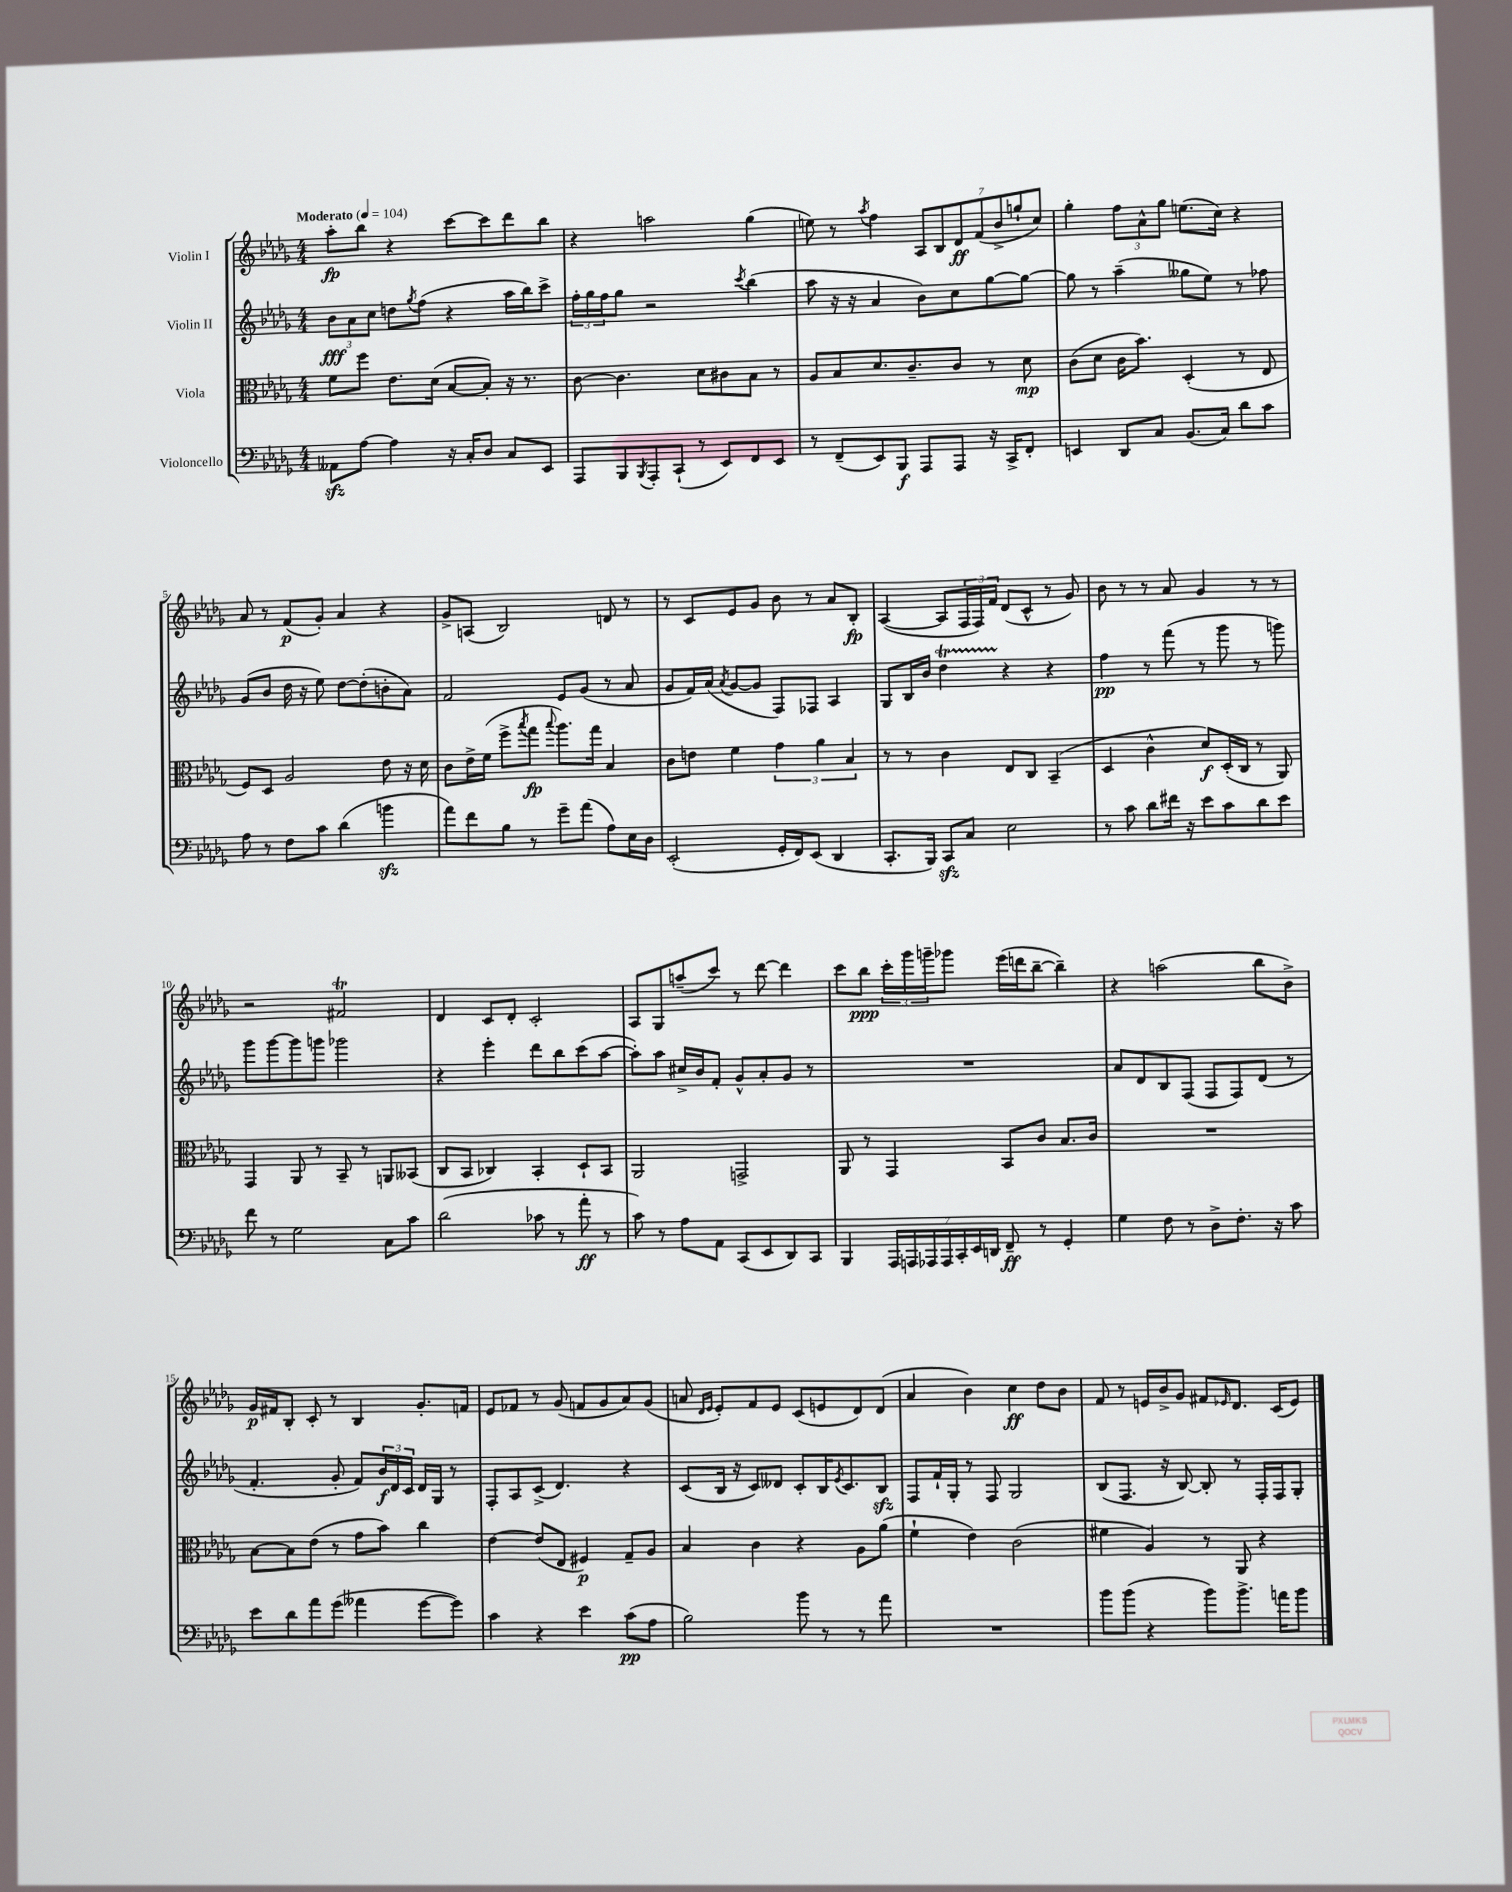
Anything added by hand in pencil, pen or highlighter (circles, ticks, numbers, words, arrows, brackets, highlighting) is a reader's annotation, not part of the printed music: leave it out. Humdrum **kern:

**kern	**kern	**kern	**kern
*staff4	*staff3	*staff2	*staff1
*clefF4	*clefC3	*clefG2	*clefG2
*k[b-e-a-d-g-]	*k[b-e-a-d-g-]	*k[b-e-a-d-g-]	*k[b-e-a-d-g-]
*M4/4	*M4/4	*M4/4	*M4/4
*MM104	*MM104	*MM104	*MM104
8AA--\L	8f\L	12b-\L	8aa-'\L
.	.	12a-\	.
[8A-\J	8ff\J	.	8bb-\J
.	.	12cc\J	.
4A-\]	8.e-\L	8dd\L	4r
.	.	8qgg-/	.
.	.	(8ff\J	.
.	(16d-\Jk	.	.
16r	[8B-/L	4r	[8ccc\L
16C'/LK	.	.	.
8D-/J	8B-'/]J)	.	8ccc\]
8C/L	16r	16aa-\LL	8ddd-\
.	8.r	16bb-\J)	.
8EE-/J	.	8ccc^\J	8bb-\J
=	=	=	=
8AAA-/L	[8c\	24ff'\LL	4r
.	.	24gg-\	.
.	.	24ff\J	.
8BBB-/	4.c\]	8gg-\J	.
8qBBB-/	.	.	.
8AAA-'/	.	2r	2aa\
(8CC`/J	.	.	.
8r	8d-\L	.	.
8EE-/L)	8c#\	.	.
.	.	8qccc/	.
8FF/	8B-\J	(4bb-\	(4gg-\
8EE-/J	8r	.	.
=	=	=	=
8r	8A-/L	8aa-\	8ee\)
(8FF~/L	8B-/	16r	8r
.	.	16r	.
.	.	.	8qaa-/
8EE-/)	8.d-/	4a-/	4ff\
8BBB-/J	.	.	.
.	8.c~/	.	.
8AAA-/L	.	8b-\L)	14A-/L
.	.	.	14B-/
8AAA-/J	8c/J	8cc\	.
.	.	.	14d-/
.	.	.	(14f/
16r	8r	[8gg-\	.
.	.	.	14b-^/
16CC^/LK	.	.	.
.	.	.	14gg`/
8FF'/J	8d-\	8gg-\_J	.
.	.	.	14cc/J)
=	=	=	=
4EE/	(8c\L	8gg-\]	4gg-'\
.	8d-\J	8r	.
8DD-/L	16c\LK	(4aa-~\	12ff\L
.	8.b-\J)	.	.
.	.	.	12a-^^\
8C/J	.	.	.
.	.	.	12gg-\J
(8.BB-/L	(4D-'/	8gg--\L	(8.ee\L
.	.	8ee-\J)	.
16C/Jk)	.	.	16cc\Jk)
8d-\L	8r	8r	4r
8c\J	8E-/	8ff-\	.
=	=	=	=
8A-\	8F/L)	(8g-/L	8a-/
8r	8D-/J	8b-/J	8r
8F\L	2A-/	16dd-\	(8f/L
.	.	16r	.
8c\J	.	8ee-\)	8g-'/J)
(4d-\	.	[8dd-\L	4a-/
.	.	(8dd-'\]	.
4b\	8e-\	8b'\	4r
.	16r	8a-\J)	.
.	16d-\	.	.
=	=	=	=
8a-\L)	8c\L	2f/	8g-^/L
8f\	16e-^\L	.	(8A/J
.	(16f\JJ	.	.
8B-\J	8ff^\L	.	2B-/)
.	8qbb-/	.	.
8r	8gg-\J	.	.
.	8qqbb-/	.	.
8g-~\L	8.aa-\L)	8e-/L	.
(8a-\J	.	(8g-/J	.
.	16gg-\Jk	.	.
8A-\L)	4B-/	8r	8d/
16E-\L	.	8a-/	8r
16D-\JJ	.	.	.
=	=	=	=
(2EE-'/	8c\L	8g-/L	8r
.	8e\J	16f/L)	8c/L
.	.	(16a-/JJ	.
.	.	8qa-/	.
.	4f\	[8g-/L	8e-/
.	.	8g-/]J	8g-/J
16GG-'/LL	6g-\	8F/L)	8b-\
16FF/J)	.	.	.
(8EE-/J	.	8F-/J	8r
.	6a-\	.	.
4DD-/	.	4A-/	8a-/L
.	6B-/	.	.
.	.	.	8B-'/J
=	=	=	=
8.CC'/L	8r	8G-/L	([4A-/
.	8r	16B-/L	.
16BBB-/Jk)	.	16b-/JJ	.
8CC/L	4c\	4dd-\	8A-/]L
8C/J	.	.	24F/L
.	.	.	24F/)
.	.	.	24f/JJ
2E-\	8E-/L	4r	(8d-/L
.	8C/J	.	8c^^/J
.	(4BB-~/	4r	8r
.	.	.	8g-/)
=	=	=	=
8r	4D-/	4ff\	8b-\
8c\	.	.	8r
8d-\L	4c^^\	8r	8r
16f#\Jk	.	(8fff\	8a-/
16r	.	.	.
8e-\L	8d-/L)	8r	4g-/
8c\	(16D-'/L	8ggg-\	.
.	16C/JJ	.	.
8d-\	8r	8r	8r
8e-\J	8AA-/)	8ggg\)	8r
=	=	=	=
8f\	4GG-/	8ggg-\L	2r
8r	.	[8ggg-\	.
2G-\	8AA-/	8ggg-\]	.
.	8r	8ggg\J	.
.	8BB-~/	2ggg-\	2f#/
.	8r	.	.
8C\L	8AA/L	.	.
8c\J	(8BB--/J	.	.
=	=	=	=
(2d-\	8C/L	4r	4d-/
.	8BB-/J	.	.
.	4C-/)	4eee-'\	8c/L
.	.	.	8d-'/J
8c-\	4BB-'/	8ddd-\L	2c'/
8r	.	8bb-\	.
8a-'\	8D-`/L	(8ccc\	.
8r	8BB-/J	[8aa-\J	.
=	=	=	=
8c\)	2AA-/	8aa-'\]L)	8A-/L
8r	.	8aa-\J	8G-/
8A-\L	.	16cc#^/LL	(8aa~/
.	.	16b-/J	.
8AA-\J	.	8f'/J	8ccc/J)
(8CC/L	2GG^/	8g-^^/L	8r
8EE-/	.	8a-'/	[8ddd-\
8DD-/)	.	8g-/J	4ddd-\]
8CC/J	.	8r	.
=	=	=	=
4BBB-/	8AA-/	1r	8ccc\L
.	8r	.	8bb-\J
28AAA-/LL	4GG-/	.	24ccc'\LL
28AAA/	.	.	.
.	.	.	24ggg-\
28AAA-/	.	.	.
.	.	.	24ggg~\J
28AAA-/	.	.	.
.	.	.	8ggg-\J
28CC'/	.	.	.
28EE-/	.	.	.
28DD/JJ	.	.	.
8FF~/	8BB-/L	.	(16eee-\LL
.	.	.	16ddd\J
8r	8c/J	.	[8bb-~\J
4GG-'/	8.B-/L	.	4bb-~\])
.	16c/Jk	.	.
=	=	=	=
4G-\	1r	8a-/L	4r
.	.	8d-/	.
8F\	.	8B-/	(2aa\
8r	.	(8F/J	.
8D-^\L	.	8F/L	.
8.F'\J	.	8F/)	.
.	.	(8d-/J	8bb-\L
16r	.	.	.
8c\	.	8r	8b-^\J)
=	=	=	=
8e-\L	[8B-\L	4.f'/	16g-/LL
.	.	.	16f#/J
8d-\	8B-\]	.	8B-'/J
8a-\	(8e-\J	.	8c'/
(8g-\J	8r	8g-'/	8r
4a--\	8g-\L	8f/L)	4B-/
.	8b-\J)	24b-/L	.
.	.	24d-/	.
.	.	24c/JJ	.
[8g-\L	4cc\	16d-/LL	8.g-'/L
.	.	16G-/JJ	.
8g-\]J)	.	8r	.
.	.	.	16f/Jk
=	=	=	=
4c\	[4e-\	8F'/L	8e-/L
.	.	8A-/	8f-/J
4r	(8e-/]L	(8c^/J	8r
.	8E-/J	4.d-/)	(8g-/
4e-\	4F#/)	.	8f/L
.	.	.	8g-/
(8c\L	8G-~/L	4r	8a-/)
8A-\J	8A-/J	.	(8g-/J
=	=	=	=
2B-\)	4B-/	(8c/L	8a/
.	.	.	16qqd-/LL
.	.	.	16qqe-/JJ
.	.	16B-/Jk	8e-'/L)
.	.	16r	.
.	4c\	8c/L)	8f/
.	.	8d--/J	8e-/J
8b-\	4r	8c'/L	(8c/L
8r	.	16B-/K	8e/
.	.	8qe-/	.
.	.	8.c/	.
8r	8A-\L	.	8d-/)
8a-\	(8a-\J	8B-/J	(8d-/J
=	=	=	=
1r	4f`\	8F/L	4a-/
.	.	16f`/L	.
.	.	16G-'/JJ	.
.	4e-\)	8r	4b-\)
.	.	8F/	.
.	(2c\	2G-/	4cc\
.	.	.	8dd-\L
.	.	.	8b-\J
=	=	=	=
8b-\L	4f#\	(8B-/L	8f/
(8b-\J	.	8.F/J	8r
4r	4A-/)	.	16e/LL
.	.	16r	16b-^/J
.	.	[8B-/)	8g-/J
8b-\L)	8r	8B-'/]	8f#/L
.	.	.	16qqe-/
8.b-^\J	8AA-/	8r	8.d-/J
.	4r	16F'/LL	.
16a\LK	.	16F/J	(16c/LK
8b-\J	.	8G-'/J	8e-/J)
==	==	==	==
*-	*-	*-	*-
